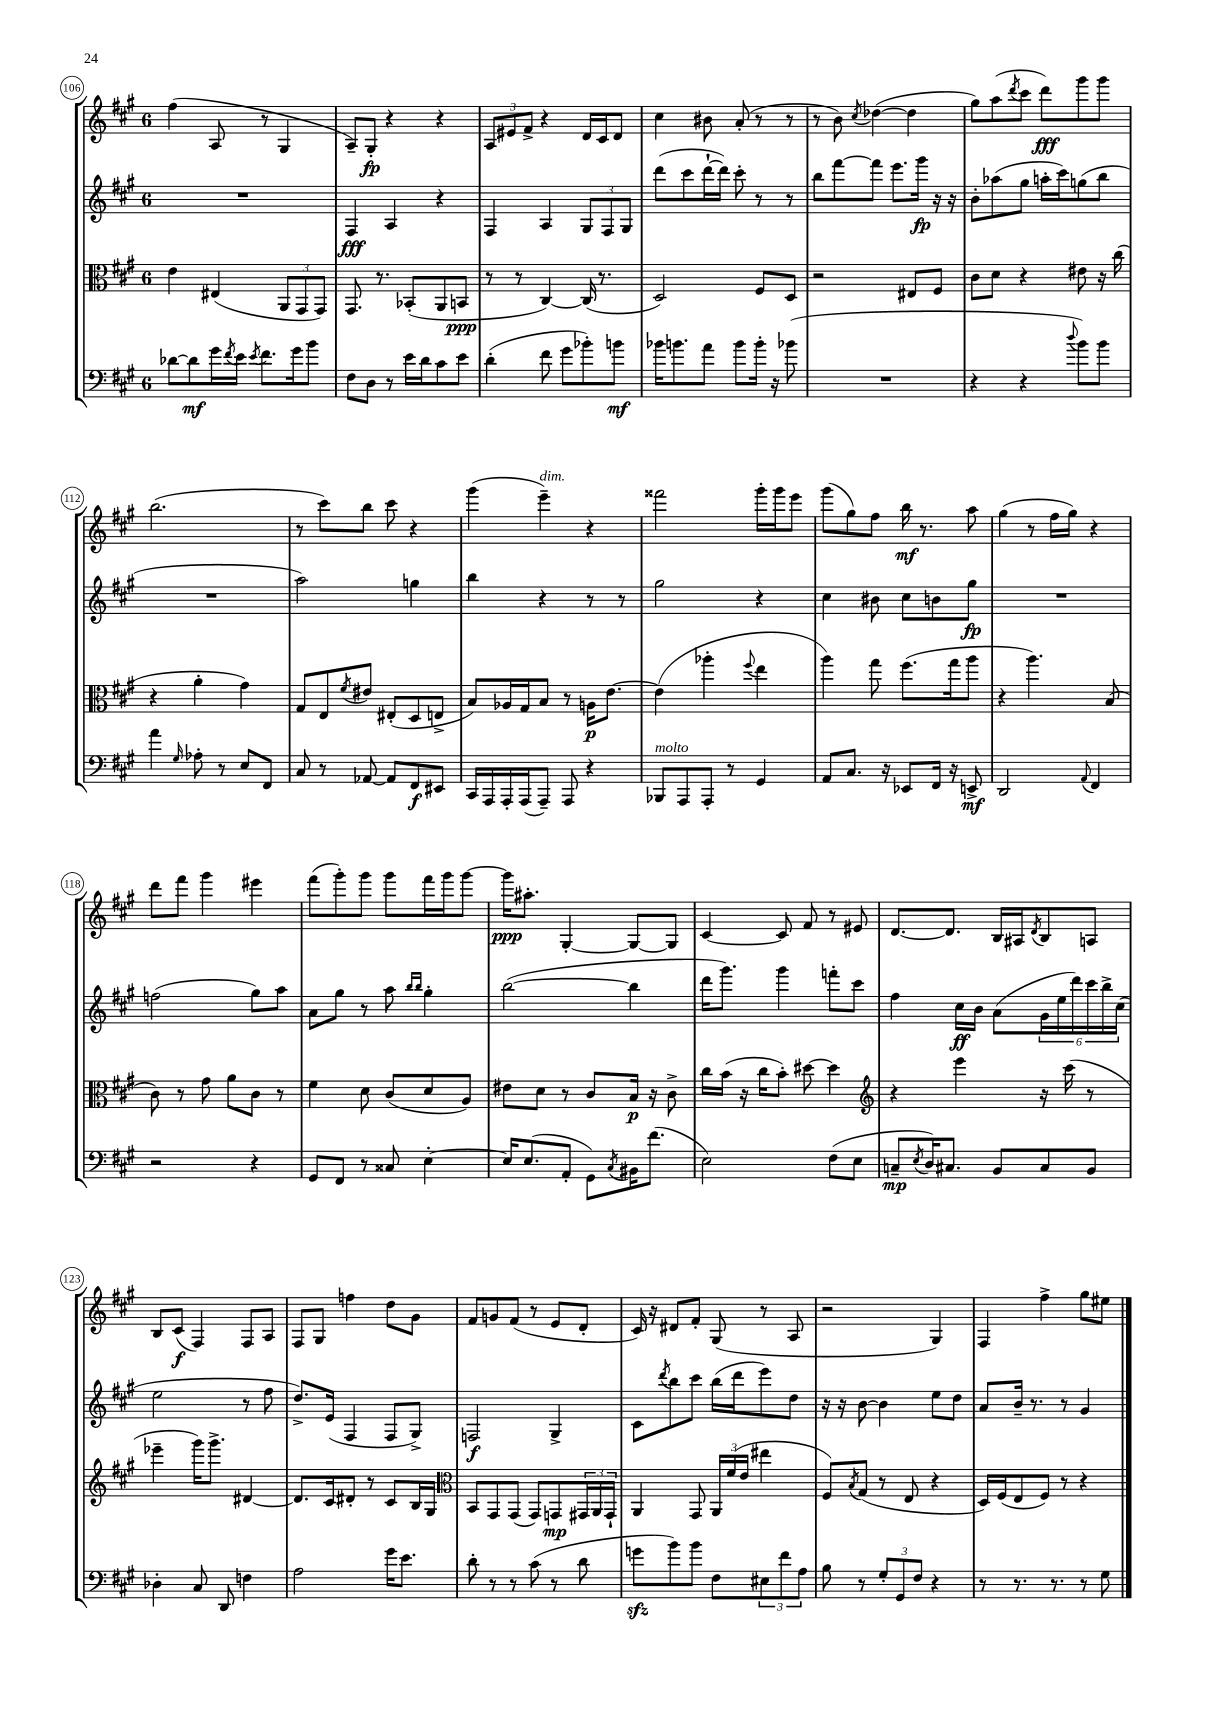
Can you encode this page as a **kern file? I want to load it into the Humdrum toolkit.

**kern	**kern	**kern	**kern
*staff4	*staff3	*staff2	*staff1
*clefF4	*clefC3	*clefG2	*clefG2
*k[f#c#g#]	*k[f#c#g#]	*k[f#c#g#]	*k[f#c#g#]
*M6/8	*M6/8	*M6/8	*M6/8
[8d-\L	4e\	2.r	(4ff#\
8d-\]	.	.	.
16g#\L	(4E#/	.	8A/
8qf#/	.	.	.
16e\JJ	.	.	.
8qe/	.	.	.
8.f#\L	.	.	8r
.	12AA/L	.	4G#/
16g#\k	.	.	.
.	12GG#/	.	.
8b\J	.	.	.
.	12GG#/J)	.	.
=	=	=	=
8F#\L	8.GG#/	4F#/	8A~/L)
8D\J	.	.	8G#'/J
.	8.r	.	.
8r	.	4A/	4r
16e\LL	(8BB-'/L	.	.
16d\J	.	.	.
8c#\	8AA/	4r	4r
8e\J	8BB/J	.	.
=	=	=	=
(4d'\	8r	4F#/	12A/L
.	.	.	12e#/
.	8r	.	.
.	.	.	12f#^/J
8f#\	[4C#/)	4A/	4r
8g#\L	.	.	.
8b-'\)	(16C#/]	12G#/L	16d/LL
.	8.r	.	16c#/J
.	.	12F#/	.
8b\J	.	.	8d/J
.	.	12G#/J	.
=	=	=	=
16b-\LK	2D/)	(8ddd\L	4cc#\
8.b\	.	.	.
.	.	8ccc#\	.
8a\J	.	[16ddd`\L	8b#\
.	.	16ddd\]JJ)	.
8b\L	.	8ccc#'\	(8a'/
16b'\Jk	8F#/L	8r	8r
16r	.	.	.
(8b-\	8D/J	8r	8r
=	=	=	=
2.r	2r	8bb\L	8r
.	.	[8fff#\	8b\)
.	.	.	8qcc#/
.	.	8fff#\]J	([4dd-\
.	.	8.eee\L	.
.	8E#/L	.	4dd-\]
.	.	16ggg#\Jk	.
.	8F#/J	16r	.
.	.	16r	.
=	=	=	=
4r	8c#\L	8b'\L	8gg#\L)
.	8d\J	(8aa-\	(8aa\
.	.	.	8qddd/
4r	4r	8gg#\J	8ccc#\J
.	.	16aa'\LL	8ddd\L)
.	.	16ccc#\J)	.
8qqdd/	.	.	.
8b\L)	8e#\	(8gg\	8ggg#\
8b\J	16r	8bb\J	8ggg#\J
.	(16cc#\	.	.
=	=	=	=
4a\	4r	2.r	(2.bb\
16qqG#/	.	.	.
8A-'\	4a'\	.	.
8r	.	.	.
8E/L	4g#\)	.	.
8FF#/J	.	.	.
=	=	=	=
8C#/	8G#/L	2aa\)	8r
8r	8E/	.	8ccc#\L)
.	8qf#/	.	.
[8AA-/	8e#/J	.	8bb\J
8AA-/]L	(8E#'/L	.	8ccc#\
8FF#/	8D/	4gg\	4r
8EE#/J	8E^/J	.	.
=	=	=	=
16CC#/LL	8B/L)	4bb\	(4ggg#\
16AAA/	.	.	.
16AAA'/	16A-/L	.	.
(16AAA/J	16G#/J	.	.
8AAA~/J)	8B/J	4r	4eee~\)
8AAA/	8r	.	.
4r	16A\LK	8r	4r
.	[8.e\J	.	.
.	.	8r	.
=	=	=	=
8BBB-/L	(4e\]	2gg#\	2fff##\
8AAA/	.	.	.
8AAA'/J	4aa-'\	.	.
8r	.	.	.
.	8qqff#/	.	.
4GG#/	4ee\	4r	16ggg#'\LL
.	.	.	16ggg#\J
.	.	.	8eee\J
=	=	=	=
8AA/L	4aa\)	4cc#\	(8ggg#\L
8.C#/J	.	.	8gg#\)
.	8gg#\	8b#\	8ff#\J
16r	.	.	.
8EE-/L	(8.ff#\L	8cc#\L	16bb\
.	.	.	8.r
16FF#/Jk	.	8b\	.
16r	16gg#\k	.	.
8EE^/	8aa\J	8gg#\J	8aa\
=	=	=	=
2DD/	4r	2.r	(4gg#\
.	4.aa\)	.	8r
.	.	.	16ff#\LL
.	.	.	16gg#\JJ)
8qqAA/	.	.	.
4FF#/	.	.	4r
.	(8B/	.	.
=	=	=	=
2r	8c#\)	(2ff\	8ddd\L
.	8r	.	8fff#\J
.	8g#\	.	4ggg#\
.	8a\L	.	.
4r	8c#\J	8gg#\L)	4eee#\
.	8r	8aa\J	.
=	=	=	=
8GG#/L	4f#\	8a\L	(8fff#\L
8FF#/J	.	8gg#\J	8ggg#'\)
8r	8d\	8r	8ggg#\J
8C##/	(8c#/L	8aa\	8ggg#\L
.	.	16qqbb/LL	.
.	.	16qqbb/JJ	.
[4E'\	8d/	4gg#'\	16fff#\L
.	.	.	16ggg#\J
.	8A/J)	.	[8ggg#\J
=	=	=	=
16E/]LK	8e#\L	([2bb\	16ggg#\]LK
(8.E/	.	.	8.aa#'\J
.	8d\J	.	.
8AA'/J	8r	.	[4G#'/
8GG#\L)	8c#/L	.	.
8qC#/	.	.	.
16BB#\K	16B/Jk	4bb\]	8G#/_L
(8.f#\J	16r	.	.
.	8c#^\	.	8G#/]J
=	=	=	=
2E\)	16cc#\LL	16ddd\LK	[4c#/
.	(16b\JJ	8.ggg#\J)	.
.	16r	.	.
.	16cc#\LK	.	.
.	8b'\J)	4ggg#\	8c#/]
.	[8dd#\	.	8f#/
(8F#\L	4dd#\]	8fff'\L	8r
8E\J	.	8ccc#\J	8e#/
=	=	=	=
*	*clefG2	*	*
8C~/L	4r	4ff#\	[8.d/L
8qE/	.	.	.
16D/K)	.	.	.
8.C#/J	.	.	8.d/]J
.	4eee\	16cc#\LL	.
.	.	16b\JJ	.
8BB/L	.	(8a\L	16B/LL
.	.	.	16A#/J
.	.	.	8qd/
8C#/	16r	24g#\L	8B/
.	.	24ee\	.
.	(16ccc#\	.	.
.	.	24ddd\)	.
8BB/J	8r	24ccc#\	8A/J
.	.	24bb^\	.
.	.	(24cc#\JJ	.
=	=	=	=
4D-'\	4eee-~\	2ee\	8B/L
.	.	.	(8c#/J
8C#/	16ggg#\LK)	.	4F#/)
.	8.ggg#^\J	.	.
8DD/	.	.	.
4F\	[4d#/	8r	8F#/L
.	.	8ff#\	8A/J
=	=	=	=
2A\	8.d#/]L	8.dd^/L)	8F#/L
.	.	.	8G#/J
.	16c#/k	(16e/Jk	.
.	8d#'/J	4F#/	4ff\
.	8r	.	.
16g#\LK	8c#/L	8F#/L	8dd\L
8.e\J	.	.	.
.	16B/L	8G#^/J)	8g#\J
.	16G#/JJ	.	.
=	=	=	=
*	*clefC3	*	*
8d'\	8BB/L	2F/	8f#/L
8r	8GG#/	.	8g/
8r	(8GG#/J	.	(8f#/J
(8c#\	8GG#/L)	.	8r
8r	8GG/	4G#^/	8e/L
8d\	24GG#/L	.	8d'/J
.	24AA/	.	.
.	24GG#`/JJ	.	.
=	=	=	=
8g\L	4AA/	8c#\L	16c#/)
.	.	.	16r
.	.	8qddd/	.
8b\)	.	8bb\	8d#/L
8b\J	8GG#/	8ccc#\J	8f#'/J
8F#\L	24AA/LL	(16bb\LL	(8G#/
.	(24f#/	.	.
.	.	16ddd\J	.
.	24e/JJ	.	.
12E#\	4ee#\	8eee\)	8r
12f#\	.	.	.
.	.	8dd\J	8A/
12A\J	.	.	.
=	=	=	=
8B\	8F#/L)	16r	2r
.	.	16r	.
.	8qB/	.	.
8r	(8G#/J	[8b\	.
12G#'/L	8r	4b\]	.
12GG#/	.	.	.
.	8E/	.	.
12F#/J	.	.	.
4r	4r	8ee\L	4G#/)
.	.	8dd\J	.
=	=	=	=
8r	16D/LL)	8a/L	4F#/
.	(16F#/J	.	.
8.r	8E/	16b~/Jk	.
.	.	8.r	.
.	8F#/J)	.	4ff#^\
8.r	.	.	.
.	8r	8r	.
8r	4r	4g#/	8gg#\L
8G#\	.	.	8ee#\J
==	==	==	==
*-	*-	*-	*-
